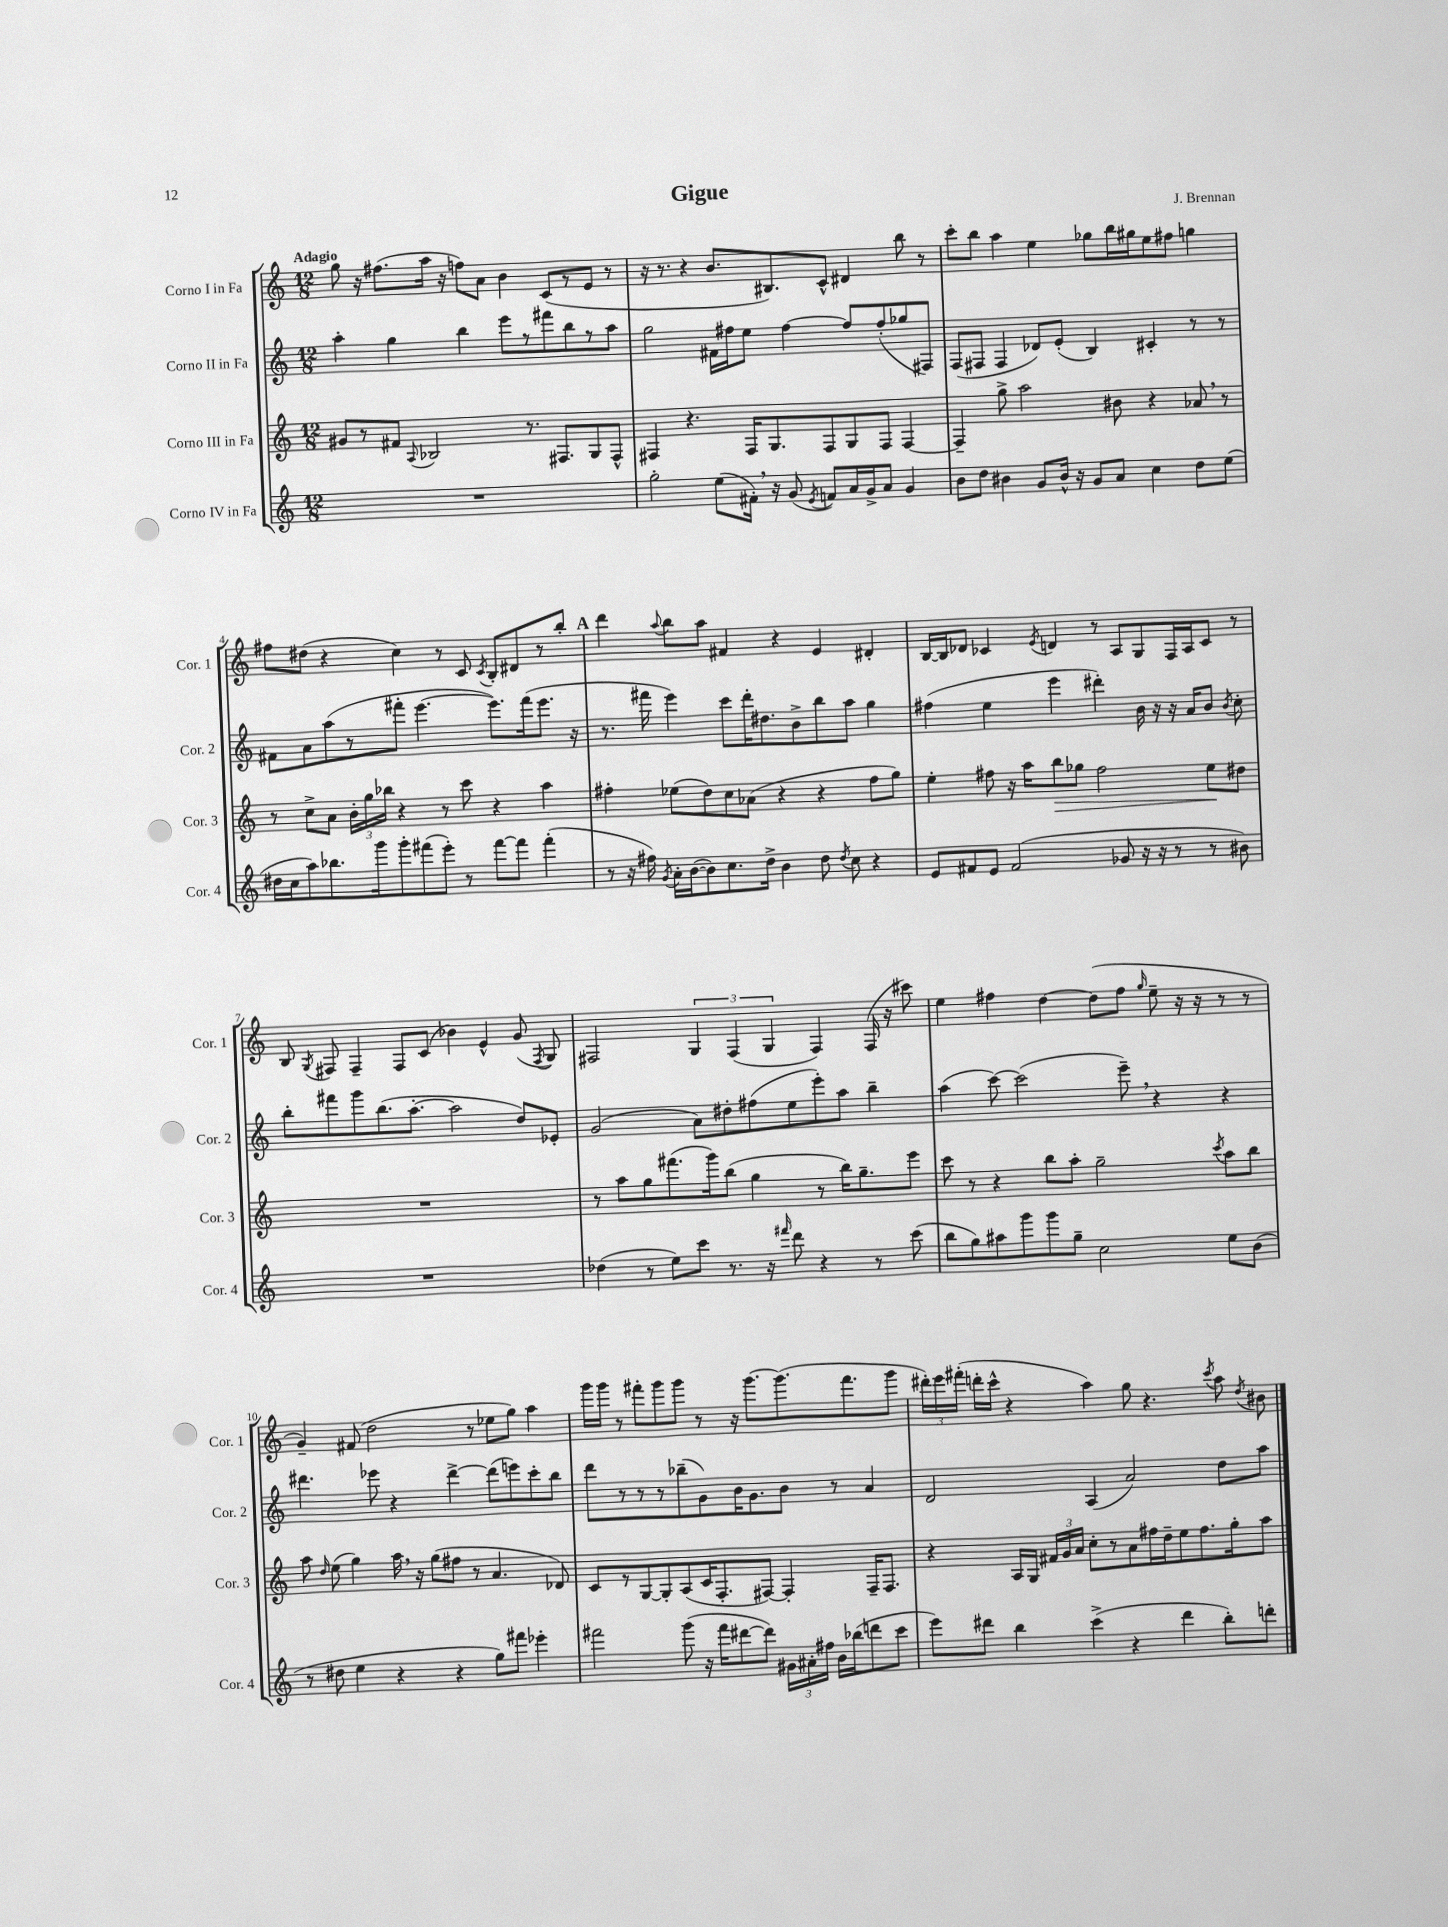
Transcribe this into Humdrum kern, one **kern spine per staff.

**kern	**kern	**kern	**kern
*staff4	*staff3	*staff2	*staff1
*clefG2	*clefG2	*clefG2	*clefG2
*k[]	*k[]	*k[]	*k[]
*M12/8	*M12/8	*M12/8	*M12/8
1.r	8g#	4aa'	8gg
.	8r	.	16r
.	.	.	(8.ff#
.	8f#	4gg	.
.	8qqA	.	.
.	2B-	.	16aa
.	.	.	16r
.	.	4bb	8ff)
.	.	.	8a
.	.	8eee	4b
.	8.r	8r	.
.	.	8fff#	(8c
.	8.F#	.	.
.	.	8bb	8r
.	8G	8r	8e
.	8F#^^	8aa	8r
=	=	=	=
2gg'	4F#	2gg	16r
.	.	.	8.r
.	4.r	.	4r
(8ee	.	16f#	8.b
.	.	16ff#	.
16f#')	16F#	8ee	.
16r	8.G	.	8.B#)
(8g	.	[4ff#	.
8qe	.	.	.
8f)	8F#	.	8c^^
16a	8G	8ff#]	4d#
16g^	.	.	.
8a	8F#	(8ff#'	.
4g	[4F#	8gg-	8bb
.	.	8F#)	8r
=	=	=	=
8b	4F#~]	(8F	8ccc'
8dd	.	8F#	8bb
4b#	8gg^	4F#	4aa
.	2aa	.	.
8g	.	8d-)	4ee
16b#^^	.	(8e'	.
16r	.	.	.
8g	.	4B)	8gg-
8a	8b#	.	16bb
.	.	.	16gg#
4cc	4r	4c#'	8ee
.	.	.	8ff#
8dd	8a-	8r	4gg
(8ee	8r	8r	.
=	=	=	=
16dd#	8r	8f#	8ff#
16cc	.	.	.
8aa)	8cc^	8a	(8dd#
8.bb-	8a	(8aa	4r
.	24b'	8r	.
.	24gg	.	.
16ggg	.	.	.
.	24bb-	.	.
8ggg'	4r	8fff#'	4cc)
(8fff#	.	[4.eee	.
8eee')	8r	.	8r
8r	8ccc	.	8c
.	.	.	8qc
[8fff#	4r	8.eee])	8B'
8fff#]	.	.	8d#
.	.	(16fff#	.
(4fff#'	4aa	8.eee	8r
.	.	.	8bb'
.	.	16r	.
=	=	=	=
8r	4ff#'	8.r	4ddd
16r	.	.	.
16ff#)	.	16fff#	.
8qg	.	.	8qqaa
16a'	(8ee-	4eee)	8bb
([16b	.	.	.
8b])	8dd)	.	8aa
8.cc	8cc	8ccc	4f#
.	(8a-	16ddd'	.
16dd^	.	8.dd#	.
4b	4r	.	4r
.	.	8b^	.
8dd	4r	8bb	4e
8qdd	.	.	.
8cc	.	8aa	.
4r	8ff#	4gg	4d#'
.	8gg)	.	.
=	=	=	=
8e	4ee'	(4ff#	[16B
.	.	.	16B]
8f#	.	.	8d-
8e	8ff#	4ee	4c-
(2f#	16r	.	.
.	16aa	.	.
.	.	.	8qe
.	8bb	4eee	4d
.	8gg-	.	.
.	2ff#	4ddd#')	8r
8g-	.	.	8A
16r	.	16b	8G
16r	.	16r	.
8r	.	16r	16F
.	.	16a	16A
8r	8ee	8b	8c-
.	.	8qb	.
8b#)	8dd#	8cc'	8r
=	=	=	=
1.r	1.r	8bb'	8B
.	.	.	8qG
.	.	8fff#	8F#
.	.	8ggg	4F#~
.	.	(8.bb	.
.	.	.	8F#
.	.	[8.aa'	.
.	.	.	(8c
.	.	2aa]	4b-)
.	.	.	4e^^
.	.	8dd)	(8g
.	.	.	8qF#
.	.	8e-'	8G)
=	=	=	=
(4dd-	8r	(2g	2F#
.	8aa	.	.
8r	8gg	.	.
8ee)	(8.fff#	.	.
8ccc	.	8a)	6G
.	16ggg)	.	.
8.r	(8bb	8dd#'	.
.	.	.	(6F#
.	4gg	(8ff#	.
16r	.	.	.
.	.	.	6G
16qqfff#	.	.	.
8ddd	.	8ee	.
4r	8r	8eee')	4F#)
.	16bb)	8aa	.
.	8.gg~	.	.
8r	.	4bb~	(16F#
.	.	.	16r
(8ccc	8eee	.	8ccc#)
=	=	=	=
8bb	8ccc	(4aa	4ee
8gg)	8r	.	.
8aa#	4r	[8ccc)	4ff#
8ggg	.	(2ccc]	.
8ggg	8bb	.	[4dd
8gg~	8aa'	.	.
2cc	2gg~	.	(8dd]
.	.	8eee~)	8ff#
.	.	.	16qqgg
.	.	4r	8ee~
.	.	.	16r
.	.	.	16r
.	8qccc	.	.
8ee	8aa	4r	8r
(8b	8bb	.	8r
=	=	=	=
8r	8aa	4.ddd#	4g~)
.	16qqdd	.	.
8dd#	(8ee	.	.
4ee	4gg)	.	(8f#
.	.	8eee-	2dd
4r	16aa	4r	.
.	16r	.	.
.	(8gg	.	.
4r	8ff#	[4ddd#^	.
.	8r	.	8r
8gg)	4.a	(8ddd#]	8ee-
8fff#	.	8eee)	8gg)
4eee-'	.	8ccc'	4aa
.	8d-)	8bb	.
=	=	=	=
2fff#	8c	8ddd	16ggg
.	.	.	16ggg
.	8r	8r	8r
.	[8G	8r	8fff#'
.	8G']	8r	8ggg
(8ggg	(8A	(8bb-~	8ggg
16r	16c	8g)	8r
16fff#	8.F'	.	.
[8ddd#	.	16b	16r
.	.	8.g	[8.ggg
8ddd#])	[8F#)	.	.
24g#	4F#']	8b	(8.ggg]
24a#'	.	.	.
24ff#	.	.	.
16b	.	8r	.
(16bb-	.	.	8.fff#
8ddd	16F#~	4a	.
.	8.F#	.	.
8ccc	.	.	8ggg
=	=	=	=
8eee)	4r	2d	24ddd#')
.	.	.	24eee
.	.	.	(24fff#'
8ddd#	.	.	16ddd'
.	.	.	16ccc^^
4bb	16A	.	4r
.	16G	.	.
.	24f#	.	.
.	24g	.	.
.	24a	.	.
(4ccc^	8cc'	(4A	4aa)
.	8r	.	.
4r	8a	2a)	8gg
.	16ff#	.	4.r
.	16dd~	.	.
4ddd#	8ee	.	.
.	8.ff#	.	.
.	.	.	8qccc
8bb')	.	8dd	8aa
.	16gg'	.	.
.	.	.	8qdd
8ddd'	8aa	8aa	8b#
==	==	==	==
*-	*-	*-	*-
